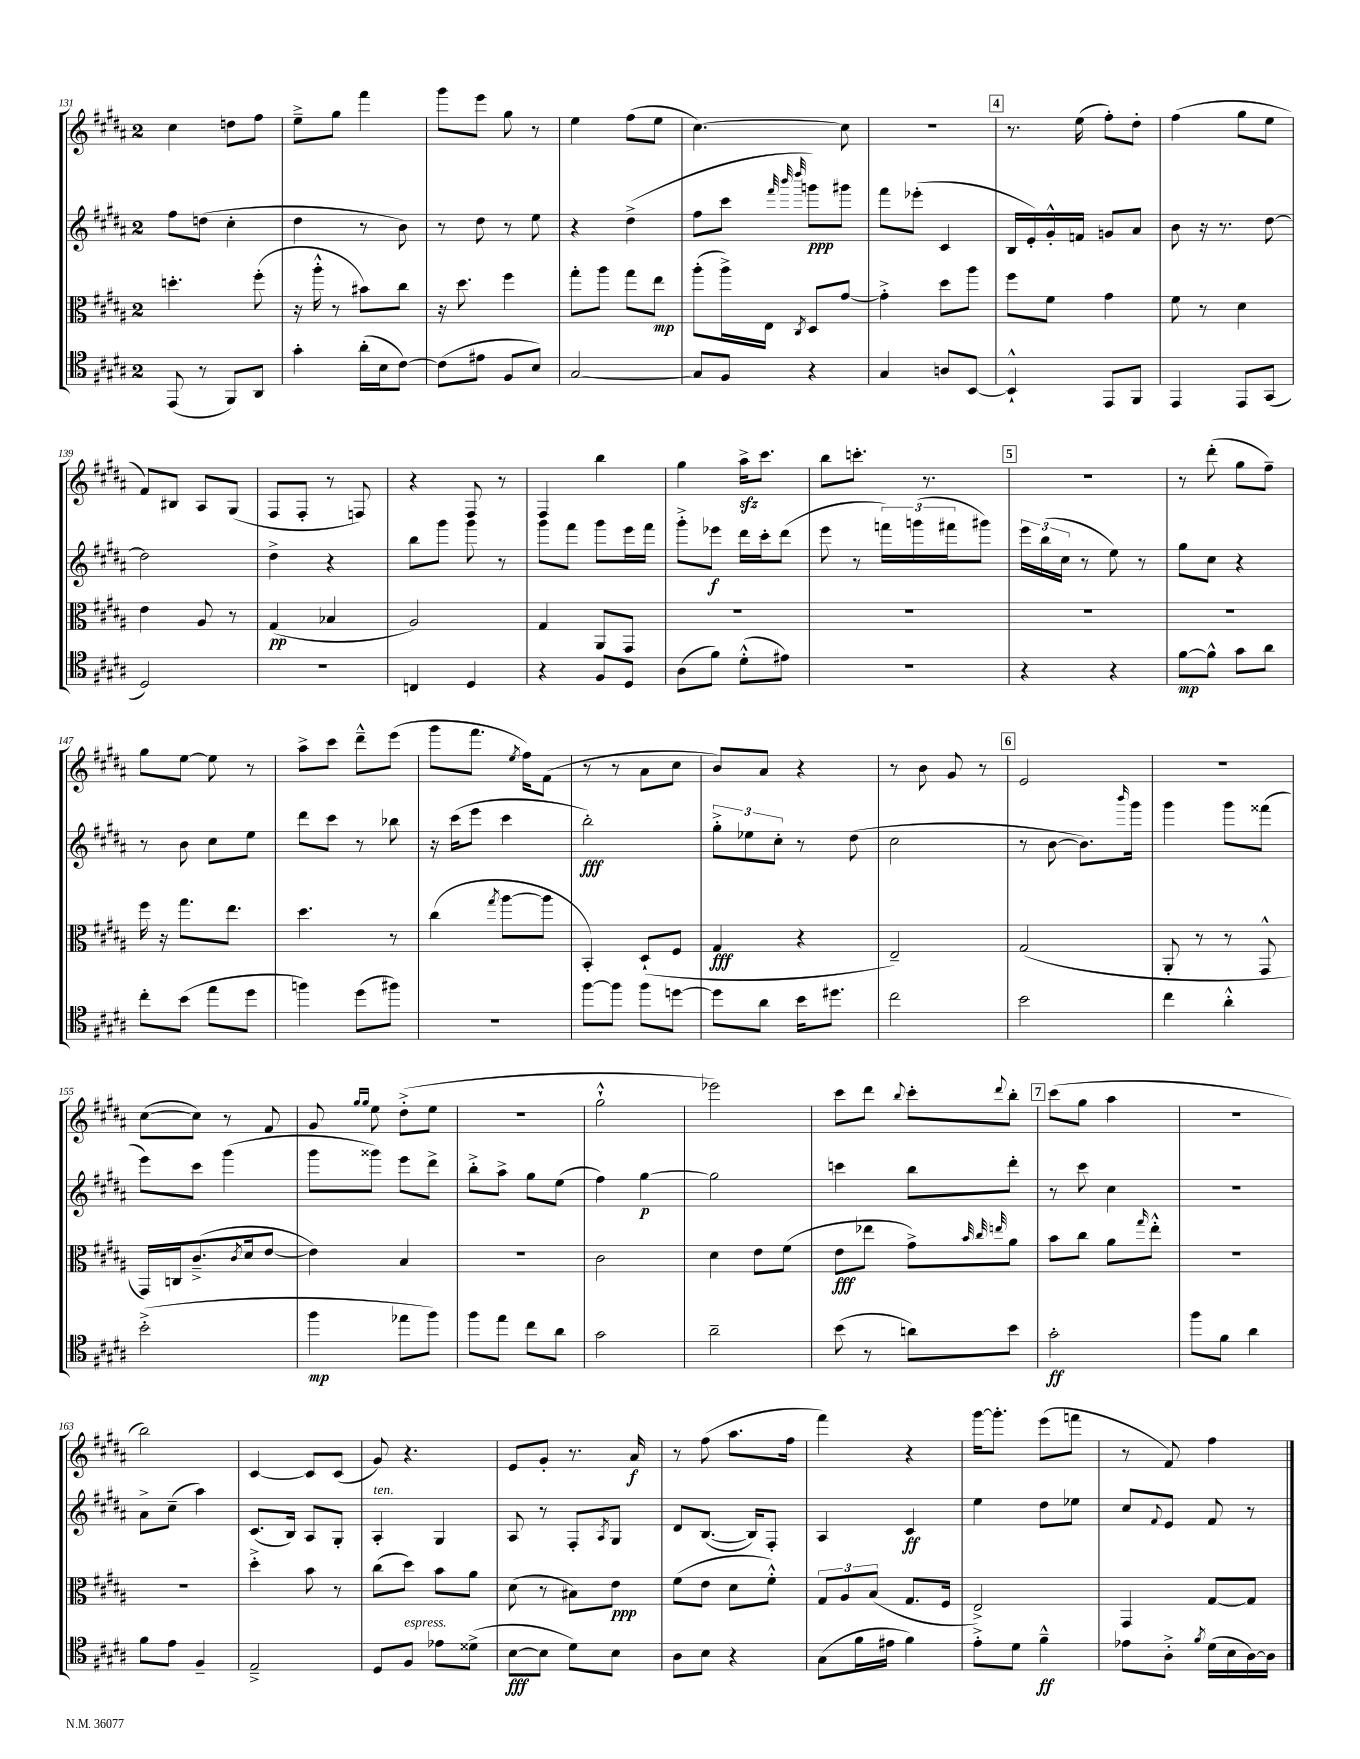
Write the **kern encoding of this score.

**kern	**dynam	**kern	**dynam	**kern	**dynam	**kern	**dynam
*part4	*part4	*part3	*part3	*part2	*part2	*part1	*part1
*staff4	*staff4	*staff3	*staff3	*staff2	*staff2	*staff1	*staff1
*clefC4	*	*clefC3	*	*clefG2	*	*clefG2	*
*k[f#c#g#d#a#]	*	*k[f#c#g#d#a#]	*	*k[f#c#g#d#a#]	*	*k[f#c#g#d#a#]	*
*M2/4	*	*M2/4	*	*M2/4	*	*M2/4	*
=131	=131	=131	=131	=131	=131	=131	=131
(8EE/	.	4.ddn'\	.	8ff#\L	.	4cc#\	.
8r	.	.	.	(8ddn\J	.	.	.
8FF#/L)	.	.	.	4cc#'\	.	8ddn\L	.
8AA#/J	.	(8ff#'\	.	.	.	8ff#\J	.
=132	=132	=132	=132	=132	=132	=132	=132
4g#'\	.	16r	.	4dd#\	.	8ee~^\L	.
.	.	16aa#'^^\	.	.	.	.	.
.	.	8r	.	.	.	8gg#\J	.
(16a#'\LL	.	8b#X\L)	.	8r	.	4fff#\	.
16B\J	.	.	.	.	.	.	.
[8c#\J)	.	8cc#\J	.	8b\)	.	.	.
=133	=133	=133	=133	=133	=133	=133	=133
(8c#\L]	.	16r	.	8r	.	8ggg#\L	.
.	.	8.dd#\	.	.	.	.	.
8e#X\J	.	.	.	8dd#\	.	8eee\J	.
8F#/L	.	4ff#\	.	8r	.	8gg#\	.
8B/J)	.	.	.	8ee\	.	8r	.
=134	=134	=134	=134	=134	=134	=134	=134
[2G#/	.	8gg#'\L	.	4r	.	4ee\	.
.	.	8aa#\J	.	.	.	.	.
.	.	8gg#\L	.	(4dd#^\	.	(8ff#\L	.
.	.	8ee\J	mp	.	.	8ee\J	.
=135	=135	=135	=135	=135	=135	=135	=135
8G#/L]	.	(8aa#'\L	.	8ff#\L	.	[4.cc#\)	.
8F#/J	.	16aa#^\L)	.	8ccc#\J	.	.	.
.	.	16E\JJ	.	.	.	.	.
.	.	.	.	32qqfff#/	.	.	.
.	.	.	.	32qqbbb/	.	.	.
.	.	8qC#/	.	32qqdddd#/	.	.	.
4r	.	8D#/L	.	8gggn\L)	ppp	.	.
.	.	[8g#/J	.	8ggg#X\J	.	8cc#\]	.
=136	=136	=136	=136	=136	=136	=136	=136
4G#/	.	4g#'^\]	.	8fff#\L	.	2r	.
.	.	.	.	(8eee-X'\J	.	.	.
8An/L	.	8dd#\L	.	4c#/	.	.	.
[8BB/J	.	8aa#\J	.	.	.	.	.
!!LO:REH:place=s1:t=4
=137	=137	=137	=137	=137	=137	=137	=137
4BB`^^/]	.	8ff#\L	.	16B/LL	.	8.r	.
.	.	.	.	16e'/)	.	.	.
.	.	8f#\J	.	16g#'^^/	.	.	.
.	.	.	.	16fn/JJ	.	(16ee\	.
8EE/L	.	4g#\	.	8gn/L	.	8ff#'\L)	.
8FF#/J	.	.	.	8a#/J	.	8dd#'\J	.
=138	=138	=138	=138	=138	=138	=138	=138
4EE/	.	8f#\	.	8b\	.	(4ff#\	.
.	.	8r	.	16r	.	.	.
.	.	.	.	8.r	.	.	.
8EE/L	.	4d#\	.	.	.	8gg#\L	.
(8GG#/J	.	.	.	[8dd#\	.	8ee\J	.
!!LO:LB:g=z
=139	=139	=139	=139	=139	=139	=139	=139
2D#/)	.	4e\	.	2dd#\]	.	8f#/L)	.
.	.	.	.	.	.	8B#X/J	.
.	.	8A#/	.	.	.	8A#/L	.
.	.	8r	.	.	.	(8G#/J	.
=140	=140	=140	=140	=140	=140	=140	=140
2r	.	(4G#/	pp	4dd#^\	.	8F#/L	.
.	.	.	.	.	.	8F#'/J	.
.	.	4B-X/	.	4r	.	8r	.
.	.	.	.	.	.	8Fn/)	.
=141	=141	=141	=141	=141	=141	=141	=141
4Cn/	.	2A#/)	.	8bb\L	.	4r	.
.	.	.	.	8ggg#\J	.	.	.
4D#/	.	.	.	8ggg#\	.	8F#/	.
.	.	.	.	8r	.	8r	.
=142	=142	=142	=142	=142	=142	=142	=142
4r	.	4G#/	.	8ggg#\L	.	4F#/	.
.	.	.	.	8fff#\J	.	.	.
8F#/L	.	8AA#/L	.	8ggg#\L	.	4bb\	.
8D#/J	.	8GG#/J	.	16eee\L	.	.	.
.	.	.	.	16fff#\JJ	.	.	.
=143	=143	=143	=143	=143	=143	=143	=143
(8A#\L	.	2r	.	8ggg#'^\L	.	4gg#\	.
8f#\J)	.	.	.	8eee-X\J	f	.	.
(8d#'^^\L	.	.	.	16ddd#\LL	.	16aa#zz^\KL	.
.	.	.	.	16ccc#'\J	.	8.ccc#\J	.
8e#X\J)	.	.	.	(8ddd#\J	.	.	.
=144	=144	=144	=144	=144	=144	=144	=144
2r	.	2r	.	8eee\	.	8bb\L	.
.	.	.	.	8r	.	8.cccn'\J	.
.	.	.	.	24fffn\LL)	.	.	.
.	.	.	.	(24gggn\	.	.	.
.	.	.	.	.	.	8.r	.
.	.	.	.	24fff#X\J	.	.	.
.	.	.	.	8ggg#X\J)	.	.	.
!!LO:REH:place=s1:t=5
=145	=145	=145	=145	=145	=145	=145	=145
4r	.	2r	.	24eee\LL	.	2r	.
.	.	.	.	(24bb\	.	.	.
.	.	.	.	24cc#\JJ	.	.	.
.	.	.	.	8r	.	.	.
4r	.	.	.	8ee\)	.	.	.
.	.	.	.	8r	.	.	.
=146	=146	=146	=146	=146	=146	=146	=146
[8f#\L	mp	2r	.	8gg#\L	.	8r	.
8f#^^\J]	.	.	.	8cc#\J	.	(8ddd#'\	.
8g#\L	.	.	.	4r	.	8gg#\L	.
8a#\J	.	.	.	.	.	8ff#~\J)	.
!!LO:LB:g=z
=147	=147	=147	=147	=147	=147	=147	=147
8cc#'\L	.	16ff#\	.	8r	.	8gg#\L	.
.	.	16r	.	.	.	.	.
(8b\J	.	8.gg#\L	.	8b\	.	[8ee\J	.
8ee\L	.	.	.	8cc#\L	.	8ee\]	.
.	.	8.ee\J	.	.	.	.	.
8dd#\J	.	.	.	8ee\J	.	8r	.
=148	=148	=148	=148	=148	=148	=148	=148
4ffn\)	.	4.dd#\	.	8ddd#\L	.	8aa#^\L	.
.	.	.	.	8ccc#\J	.	8ccc#\J	.
(8dd#\L	.	.	.	8r	.	8ddd#~^^\L	.
8ff#X\J)	.	8r	.	8bb-X\	.	(8eee\J	.
=149	=149	=149	=149	=149	=149	=149	=149
2r	.	(4cc#\	.	16r	.	8ggg#\L	.
.	.	.	.	(16ccc#\KL	.	.	.
.	.	.	.	8eee\J	.	8.fff#\J	.
.	.	8qgg#/	.	.	.	.	.
.	.	[8aa#\L	.	4ccc#\	.	.	.
.	.	.	.	.	.	8qee/	.
.	.	.	.	.	.	16ff#\KL)	.
.	.	8aa#\J]	.	.	.	(8f#\J	.
=150	=150	=150	=150	=150	=150	=150	=150
[8ff#\L	.	4BB'/)	.	2bb'\)	fff	8r	.
8ff#\J]	.	.	.	.	.	8r	.
8ff#\L	.	(8D#`/L	.	.	.	8a#\L	.
[8ddn\J	.	8F#/J	.	.	.	8cc#\J	.
=151	=151	=151	=151	=151	=151	=151	=151
8dd\L]	.	4G#/	fff	12gg#'^\L	.	8b/L)	.
.	.	.	.	12ee-X\	.	.	.
8a#\J	.	.	.	.	.	8a#/J	.
.	.	.	.	12cc#'\J	.	.	.
16b\KL	.	4r	.	8r	.	4r	.
8.dd#X\J	.	.	.	.	.	.	.
.	.	.	.	(8dd#\	.	.	.
=152	=152	=152	=152	=152	=152	=152	=152
2cc#\	.	2E~/)	.	2cc#\	.	8r	.
.	.	.	.	.	.	8b\	.
.	.	.	.	.	.	8g#/	.
.	.	.	.	.	.	8r	.
!!LO:REH:place=s1:t=6
=153	=153	=153	=153	=153	=153	=153	=153
2b\	.	(2G#/	.	8r	.	2e/	.
.	.	.	.	[8b\	.	.	.
.	.	.	.	8.b\L])	.	.	.
.	.	.	.	16qqbbb/	.	.	.
.	.	.	.	16ggg#\Jk	.	.	.
=154	=154	=154	=154	=154	=154	=154	=154
4cc#\	.	8AA#'/	.	4ggg#\	.	2r	.
.	.	8r	.	.	.	.	.
4a#'^^\	.	8r	.	8ggg#\L	.	.	.
.	.	8GG#^^/	.	(8fff##X\J	.	.	.
!!LO:LB:g=z
=155	=155	=155	=155	=155	=155	=155	=155
(2b'^\	.	16GG#/LL)	.	8eee\L)	.	([8cc#\L	.
.	.	16Cn/J	.	.	.	.	.
.	.	(8.c#~^/	.	8ccc#\J	.	8cc#\J])	.
.	.	.	.	(4ggg#\	.	8r	.
.	.	8qc#/	.	.	.	.	.
.	.	16d#/k	.	.	.	.	.
.	.	[8e/J	.	.	.	8f#/	.
=156	=156	=156	=156	=156	=156	=156	=156
4ff#\	mp	4e\])	.	8ggg#\L	.	8g#/	.
.	.	.	.	.	.	16qqgg#/LL	.
.	.	.	.	.	.	16qqgg#/JJ	.
.	.	.	.	8ggg##X\J)	.	8ee\	.
8ee-X\L	.	4B/	.	8eee\L	.	(8dd#'^\L	.
8ff#\J)	.	.	.	8ddd#^\J	.	8ee\J	.
=157	=157	=157	=157	=157	=157	=157	=157
8ff#\L	.	2r	.	8bb'^\L	.	2r	.
8ee\J	.	.	.	8aa#^\J	.	.	.
8cc#\L	.	.	.	8gg#\L	.	.	.
8a#\J	.	.	.	(8ee\J	.	.	.
=158	=158	=158	=158	=158	=158	=158	=158
2g#\	.	2c#\	.	4ff#\)	.	2gg#`^^\	.
.	.	.	.	[4gg#\	p	.	.
=159	=159	=159	=159	=159	=159	=159	=159
2a#~\	.	4d#\	.	2gg#\]	.	2eee-X\)	.
.	.	8e\L	.	.	.	.	.
.	.	(8f#\J	.	.	.	.	.
=160	=160	=160	=160	=160	=160	=160	=160
(8b\	.	8e\L	fff	4cccn\	.	8ccc#\L	.
8r	.	8ee-X\J	.	.	.	8ddd#\J	.
.	.	.	.	.	.	8qqbb/	.
8an\L)	.	8g#^\L)	.	8bb\L	.	8ccc#'\L	.
.	.	32qqb/	.	.	.	.	.
.	.	32qqcc#/	.	.	.	.	.
.	.	32qqeen/	.	.	.	8qqddd#/	.
8b\J	.	8a#\J	.	8ddd#'\J	.	8bb'\J	.
!!LO:REH:place=s1:t=7
=161	=161	=161	=161	=161	=161	=161	=161
2g#'\	ff	8b\L	.	8r	.	(8ccc#\L	.
.	.	8cc#\J	.	8ccc#\	.	8gg#\J	.
.	.	8a#\L	.	4cc#\	.	4aa#\	.
.	.	16qqgg#/	.	.	.	.	.
.	.	8ee'^^\J	.	.	.	.	.
=162	=162	=162	=162	=162	=162	=162	=162
8ff#\L	.	2r	.	2r	.	2r	.
8f#\J	.	.	.	.	.	.	.
4a#\	.	.	.	.	.	.	.
!!LO:LB:g=z
=163	=163	=163	=163	=163	=163	=163	=163
8f#\L	.	2r	.	8a#^\L	.	2bb\)	.
8e\J	.	.	.	(8cc#~\J	.	.	.
4F#~/	.	.	.	4aa#\)	.	.	.
=164	=164	=164	=164	=164	=164	=164	=164
2E~^/	.	4dd#'^\	.	(8.c#/L	.	[4c#/	.
.	.	.	.	16B/Jk)	.	.	.
.	.	8b\	.	8A#/L	.	8c#/L]	.
.	.	8r	.	8G#'/J	.	(8c#/J	.
=165	=165	=165	=165	=165	=165	=165	=165
!	!	!	!	!LO:TX:a:i:t=ten.	!	!	!
8D#/L	.	(8cc#\L	.	4A#'/	.	8g#/)	.
!LO:TX:a:i:t=espress.	!	!	!	!	!	!	!
8F#/J	.	8dd#\J)	.	.	.	4.r	.
8e-X\L	.	8b\L	.	4G#/	.	.	.
(8d##X^\J	.	8a#\J	.	.	.	.	.
=166	=166	=166	=166	=166	=166	=166	=166
[8B\L	fff	(8d#\	.	8A#/	.	8e/L	.
8B\J]	.	8r	.	8r	.	8g#'/J	.
8d#\L)	.	8B#X\L)	.	8F#'/L	.	8.r	.
.	.	.	.	8qA#/	.	.	.
8B\J	.	8e\J	ppp	8G#/J	.	.	.
.	.	.	.	.	.	16a#/	f
=167	=167	=167	=167	=167	=167	=167	=167
8A#\L	.	(8f#\L	.	8d#/L	.	8r	.
8B\J	.	8e\J	.	([8.B/J	.	(8ff#\	.
4r	.	8d#\L	.	.	.	8.aa#\L	.
.	.	.	.	16B/KL])	.	.	.
.	.	8f#'^^\J)	.	8F#'/J	.	.	.
.	.	.	.	.	.	16ff#\Jk	.
=168	=168	=168	=168	=168	=168	=168	=168
(8G#\L	.	12G#/L	.	4A#/	.	4fff#\)	.
.	.	12A#/	.	.	.	.	.
16f#\L	.	.	.	.	.	.	.
.	.	(12B/J	.	.	.	.	.
16e#X\JJ	.	.	.	.	.	.	.
4f#\)	.	8.G#/L	.	4c#/	ff	4r	.
.	.	16F#/Jk	.	.	.	.	.
=169	=169	=169	=169	=169	=169	=169	=169
8e'^\L	.	2E^/)	.	4ee\	.	[16ggg#\KL	.
.	.	.	.	.	.	8.ggg#'\J]	.
8d#\J	.	.	.	.	.	.	.
4f#~^^\	ff	.	.	8dd#\L	.	(8eee\L	.
.	.	.	.	8ee-X\J	.	8fffn\J	.
=170	=170	=170	=170	=170	=170	=170	=170
8e-X\L	.	4GG#/	.	8cc#/L	.	8r	.
.	.	.	.	8qqf#/	.	.	.
8A#'^\J	.	.	.	8e/J	.	8f#/)	.
8qf#/	.	.	.	.	.	.	.
(16d#\LL	.	[8G#/L	.	8f#/	.	4ff#\	.
16B\	.	.	.	.	.	.	.
[16A#\)	.	8G#/J]	.	8r	.	.	.
16A#\JJ]	.	.	.	.	.	.	.
==	==	==	==	==	==	==	==
*-	*-	*-	*-	*-	*-	*-	*-
